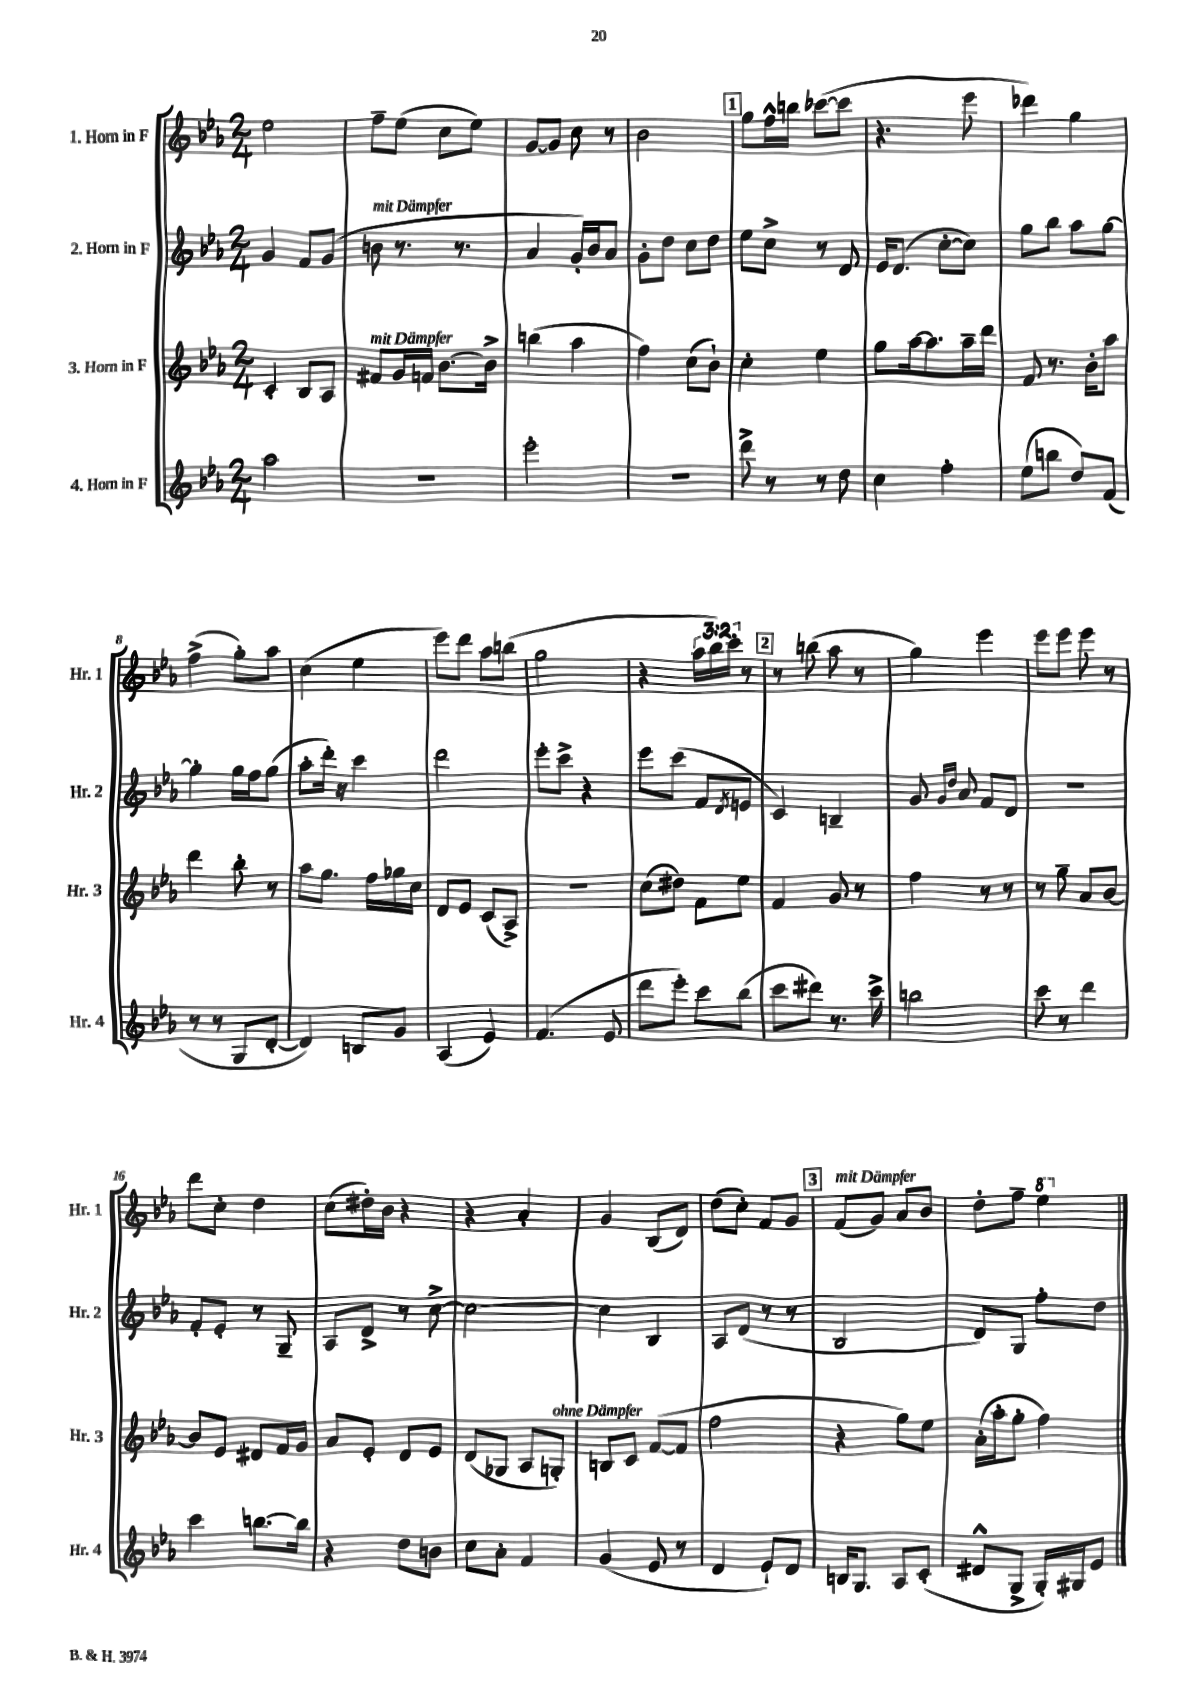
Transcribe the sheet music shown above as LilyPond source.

<<
\new StaffGroup <<
\new Staff = "s0" \with { instrumentName = "1. Horn in F" shortInstrumentName = "Hr. 1" } {
    \clef treble \key ees \major \numericTimeSignature \time 2/4 \override Staff.TupletNumber.text = #tuplet-number::calc-fraction-text
    ees''2 |
    f''8-- ees''8( c''8 ees''8) |
    g'8~ g'8 c''8 r8 |
    bes'2 |
    \mark \markup { \box "1" } g''8 f''16-^ b''16 ces'''8~( ces'''8 |
    r4. ees'''8 |
    des'''4) g''4 |
    f''4->( g''8-.) aes''8 |
    c''4( ees''4 |
    ees'''8) d'''8 aes''8 b''8( |
    g''2 |
    r4 \tuplet 3/2 { aes''16 bes''16) c'''16-. } r8 |
    \mark \markup { \box "2" } r8 b''8( aes''8 r8 |
    g''4) ees'''4 |
    ees'''8 ees'''8 ees'''8 r8 |
    d'''8 c''8-. d''4 |
    c''8( dis''16-.) bes'16 r4 |
    r4 aes'4-. |
    g'4 bes8( d'8) |
    d''8( c''8-.) f'8 g'8 |
    \mark \markup { \box "3" } f'8^\markup { \italic "mit Dämpfer" }( g'8) aes'8 bes'8 |
    d''8-. f''8-- \ottava #1 ees'''4 \ottava #0 \bar "|." |
}
\new Staff = "s1" \with { instrumentName = "2. Horn in F" shortInstrumentName = "Hr. 2" } {
    \clef treble \key ees \major \numericTimeSignature \time 2/4
    g'4 f'8 g'8( |
    b'8^\markup { \italic "mit Dämpfer" } r8. r8. |
    aes'4 g'16-.) bes'16 aes'8 |
    g'8-. d''8 c''8 d''8 |
    \mark \markup { \box "1" } ees''8 c''8-> r8 d'8 |
    ees'16 d'8.( c''8~-. c''8) |
    g''8 bes''8 aes''8 g''8~ |
    g''4-. g''16 f''16 g''8( |
    aes''8-. d'''16-.) r16 c'''4 |
    d'''2 |
    ees'''8-. c'''8-> r4 |
    ees'''8 c'''8( f'8 \acciaccatura { d'8 } e'8 |
    \mark \markup { \box "2" } c'4) b4-- |
    g'8 \grace { g'16 d''16 } aes'8 f'8 d'8 |
    R2 |
    f'8-. ees'8-. r8 g8-- |
    aes8 d'8-> r8 c''8~-> |
    c''2~ |
    c''4 bes4 |
    aes8 d'8( r8 r8 |
    \mark \markup { \box "3" } bes2 |
    d'8) g8 f''8-. d''8 \bar "|." |
}
\new Staff = "s2" \with { instrumentName = "3. Horn in F" shortInstrumentName = "Hr. 3" } {
    \clef treble \key ees \major \numericTimeSignature \time 2/4
    c'4-. bes8 aes8 |
    fis'8^\markup { \italic "mit Dämpfer" } g'16 f'16 bes'8.~ bes'16-> |
    b''4( aes''4 |
    f''4) c''8( bes'8-!) |
    \mark \markup { \box "1" } c''4-. ees''4 |
    g''8 aes''16~ aes''8. aes''16-- d'''16 |
    f'8 r8. bes'16-. aes''8 |
    d'''4 bes''8-. r8 |
    aes''8 g''8. f''16 ges''16 c''16 |
    d'8 ees'8 c'8( aes8->) |
    R2 |
    c''8( dis''8) f'8 ees''8 |
    \mark \markup { \box "2" } f'4 g'8 r8 |
    f''4 r8 r8 |
    r8 g''8-- aes'8 bes'8~ |
    bes'8 ees'8 dis'8 f'16 g'16 |
    aes'8 ees'8-. d'8 ees'8 |
    d'8( ges8 aes8 g8-.^\markup { \italic "ohne Dämpfer" }) |
    b8 c'8 f'8~( f'8 |
    f''2 |
    \mark \markup { \box "3" } r4 g''8) ees''8 |
    aes'16-.( aes''16-. g''8-. f''4) \bar "|." |
}
\new Staff = "s3" \with { instrumentName = "4. Horn in F" shortInstrumentName = "Hr. 4" } {
    \clef treble \key ees \major \numericTimeSignature \time 2/4
    aes''2 |
    r2 |
    ees'''2-. |
    r2 |
    \mark \markup { \box "1" } d'''8-> r8 r8 d''8 |
    c''4 f''4-. |
    ees''8( b''8 d''8) f'8( |
    r8 r8 g8 d'8~-. |
    d'4) b8 g'8 |
    aes4( ees'4) |
    f'4.( ees'8 |
    d'''8 ees'''8-.) c'''8 bes''8( |
    \mark \markup { \box "2" } c'''8 dis'''8) r8. c'''16-> |
    b''2 |
    c'''8 r8 d'''4 |
    c'''4 b''8.~ b''16 |
    r4 d''8 b'8 |
    c''8 aes'8-. f'4 |
    g'4( ees'8 r8 |
    d'4 ees'8-!) d'8 |
    \mark \markup { \box "3" } b16 g8. aes8 c'8-.( |
    dis'8-^ g8-> g16-.) gis16 ees'8 \bar "|." |
}
>>
>>
